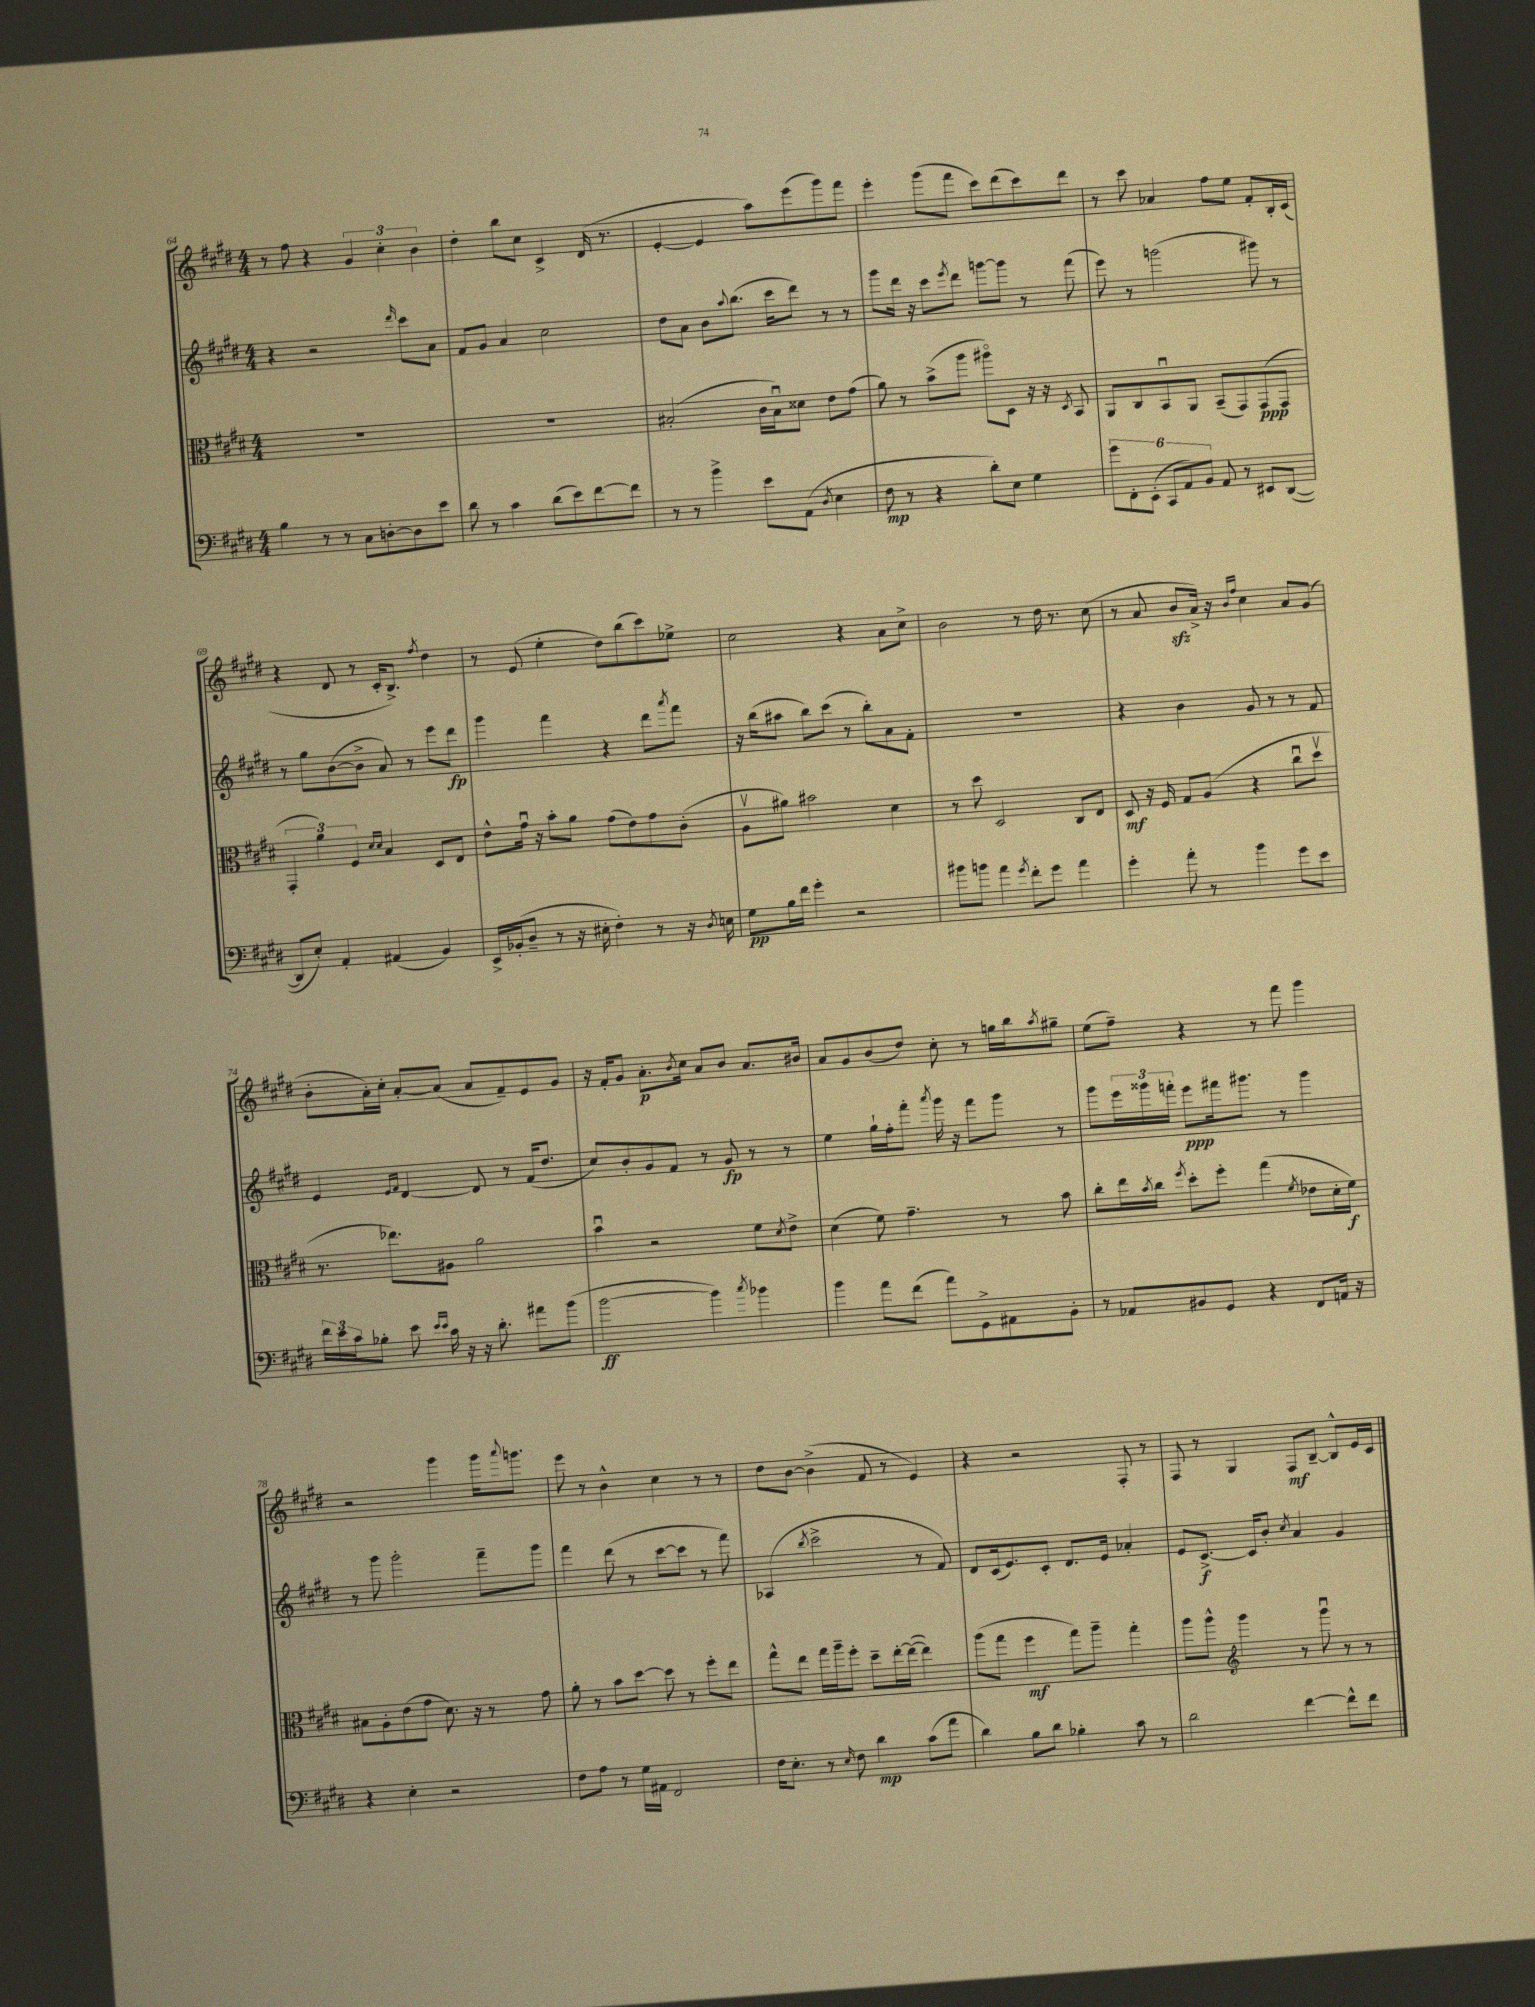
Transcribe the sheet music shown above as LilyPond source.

<<
\new StaffGroup <<
\new Staff = "s0" {
    \clef treble \key e \major \numericTimeSignature \time 4/4
    r8 fis''8 r4 \tuplet 3/2 { gis'4 cis''4-. b'4 } |
    dis''4-. b''8 cis''8 cis'4-> dis'16( r8. |
    e'4~-. e'4 a''8) e'''8( gis'''8) fis'''8 |
    e'''4-. gis'''8( fis'''8 cis'''8) dis'''8( cis'''8) dis'''8 |
    r8 cis'''8 aes'4 fis''8 e''8 fis'8-. b16-. cis'16( |
    r4 dis'8 r8 cis'16-. b8.->) \acciaccatura { fis''8 } dis''4 |
    r8 e'8( e''4-. dis''8) b''8( cis'''8) ees''8-> |
    cis''2 r4 a'8 cis''8-> |
    b'2 r8 dis''16 r8. cis''8( |
    r8 a'8 b'8\sfz a'16->) r16 \grace { b'16 fis''16 } cis''4 a'8 gis'8( |
    b'8-. a'16-.) cis''16-. a'8~-. a'8( a'8 fis'8--) e'8 gis'8 |
    r16 fis'16-. gis'8 a'8.-.\p \acciaccatura { b'8 } cis''16 a'8 b'8 a'8. bis'16 |
    a'8 gis'8 b'8( dis''8) cis''8-. r8 g''16 b''16 \acciaccatura { a''8 } gis''8-- |
    e''8( fis''8--) r4 r8 fis'''8 gis'''4 |
    r2 gis'''4 gis'''16 \appoggiatura { a'''8 } g'''8. |
    e'''8 r8 b'4-^ cis''4 r8 r8 |
    dis''8 b'8~ b'4->( fis'8 r8 e'4) |
    r4 r2 fis8-. r8 |
    fis8 r8 gis4 fis8\mf b8~-- b8-^ e'16 cis'16 \bar "|." |
}
\new Staff = "s1" {
    \clef treble \key e \major \numericTimeSignature \time 4/4
    r4 r2 \grace { dis'''16 } cis'''8 a'8 |
    fis'8 gis'8 a'4 cis''2 |
    dis''8 a'8 b'8 \appoggiatura { a''8 } b''8.( cis'''16 dis'''8) r8 r8 |
    gis'''8 dis'''16 r16 cis'''8 \acciaccatura { e'''8 } dis'''8 g'''8~ g'''8 r8 fis'''8( |
    e'''8) r8 g'''2( gis'''8) r8 |
    r8 gis''8 b'8~( b'8-> a'8) r8 e'''8 dis'''8\fp |
    gis'''4 fis'''4 r4 dis'''8 \acciaccatura { a'''8 } fis'''8 |
    r16 b''16( ais''8 b''8) cis'''8( r8 b''8-.) a'8 fis'8-. |
    R1 |
    r4 b'4 gis'8 r8 r8 fis'8 |
    e'4 \grace { e'16 fis'16 } dis'4~ dis'8 r8 fis'16( dis''8. |
    cis''8) b'8-. gis'8 fis'8 r8 gis'8\fp r8 r8 |
    e''4 gis''16-! fis''16-. fis'''8-. \acciaccatura { a'''8 } gis'''16 r16 fis'''8 gis'''8 r8 |
    gis'''8 \tuplet 3/2 { e'''16 gisis'''16 f'''16-. } e'''8\ppp fis'''16 gis'''8. r8 gis'''4 |
    r8 gis'''8 gis'''2-. fis'''8-- gis'''8 |
    fis'''4 dis'''8( r8 cis'''8~ cis'''8 r8 fis'''8) |
    aes4( \acciaccatura { b''8 } cis'''2-> r8 fis'8) |
    dis'8 cis'16( e'8.) cis'8-. dis'8. e'16 aes'4-. |
    e'8 cis'8.~->\f cis'16 b'8-. \acciaccatura { cis''8 } a'4 gis'4 \bar "|." |
}
\new Staff = "s2" {
    \clef alto \key e \major \numericTimeSignature \time 4/4
    R1 |
    R1 |
    bis2-.( cis'16 bis16\downbow) disis'8 e'8 gis'8( |
    a'8) r8 b'8->( a''8 ais''8\flageolet) dis8 r16 r16 \acciaccatura { dis8 } b,8 |
    a,8 cis8 b,8\downbow a,8 b,8--( gis,8) gis,8\ppp( gis,8 |
    \tuplet 3/2 { gis,4-. a'4) fis4 } \grace { dis'16 dis'16 } b4 dis8 e8 |
    e'8-^ gis'16\downbow r16 b'8-. a'8 gis'8( e'8) gis'8 cis'8-.( |
    a8\upbow ais'8) bis'2 dis'4 |
    r8 dis''8 dis2 cis8 e8 |
    dis8\mf r16 fis16 gis8 a8( r4 cis''8\downbow dis''8\upbow |
    r8. ees''8.) ais8 a'2 |
    b'4\downbow r2 fis'8 \acciaccatura { dis'8 } e'8-> |
    dis'4( fis'8) gis'4.-- r8 b'8 |
    cis''8-. e''16 \acciaccatura { b'8 } cis''16 \acciaccatura { fis''8 } dis''8-. fis''8-. gis''4( \acciaccatura { fis'8 } ees'8 dis'16-. fis'16\f) |
    bis8 a8-. e'8( gis'8 dis'8.) r16 r8 gis'8 |
    a'8-. r8 b'8 dis''8~ dis''8 r8 fis''8-. e''8 |
    gis''8-^ e''8 gis''16 a''16-- fis''8-. dis''8-- e''16~-. e''16~( e''4) |
    a''8( gis''8 fis''4\mf gis''8) a''8-- gis''4-. |
    a''8 a''8-^ \clef treble gis'''4 r8 gis'''8\downbow r8 r8 \bar "|." |
}
\new Staff = "s3" {
    \clef bass \key e \major \numericTimeSignature \time 4/4
    b4 r8 r8 cis8 d8~-. d8 e'8 |
    dis'8 r8 cis'4 dis'8( e'8) fis'8~ fis'8 |
    r8 r8 b'4-> e'8 a,8( \acciaccatura { dis8 } e4 |
    fis8\mp r8 r4 dis'8-.) e8 gis4 |
    \tuplet 6/4 { gis'8 fis,8-. e,8-.( cis,8 a,8) b,8 } a,8 r8 eis,8 dis,8~( |
    dis,8 e8-.) a,4-. ais,4( b,4) |
    e,16-> bes,16-.( dis8-- r8 r16 eis16-. fis4-.) r8 r16 \acciaccatura { dis8 } e16 |
    gis8\pp b16 fis'16 gis'4-. r2 |
    bis'8 b'8 a'4 \acciaccatura { gis'8 } fis'8-. gis'8 a'4 |
    gis'4-. a'8-. r8 b'4 gis'8 e'8 |
    \tuplet 3/2 { fis'16 e'16 cis'16 } bes8-. e'8 \grace { e'16 e'16 } cis'16 r16 r16 dis'8.-. ais'8 b'8( |
    b'2~\ff b'4) \acciaccatura { cis''8 } bes'4 |
    b'4 a'8 fis'8( a'8) gis,8-> ais,8 b,8-. |
    r8 aes,8 bis,8 gis,8 r4 fis,8 a,16 r16 |
    r4 e4-. r2 |
    fis8 a8 r8 gis16 ais,16 fis,2 |
    fis16 e8.-. r8 \grace { e16 } fis8 dis'4\mp cis'8( a'8 |
    dis'4) b8 dis'8 bes4-. cis'8 r8 |
    dis'2 fis'4~ fis'8-^ fis'8 \bar "|." |
}
>>
>>
\layout { \context { \Score currentBarNumber = #64 } }
